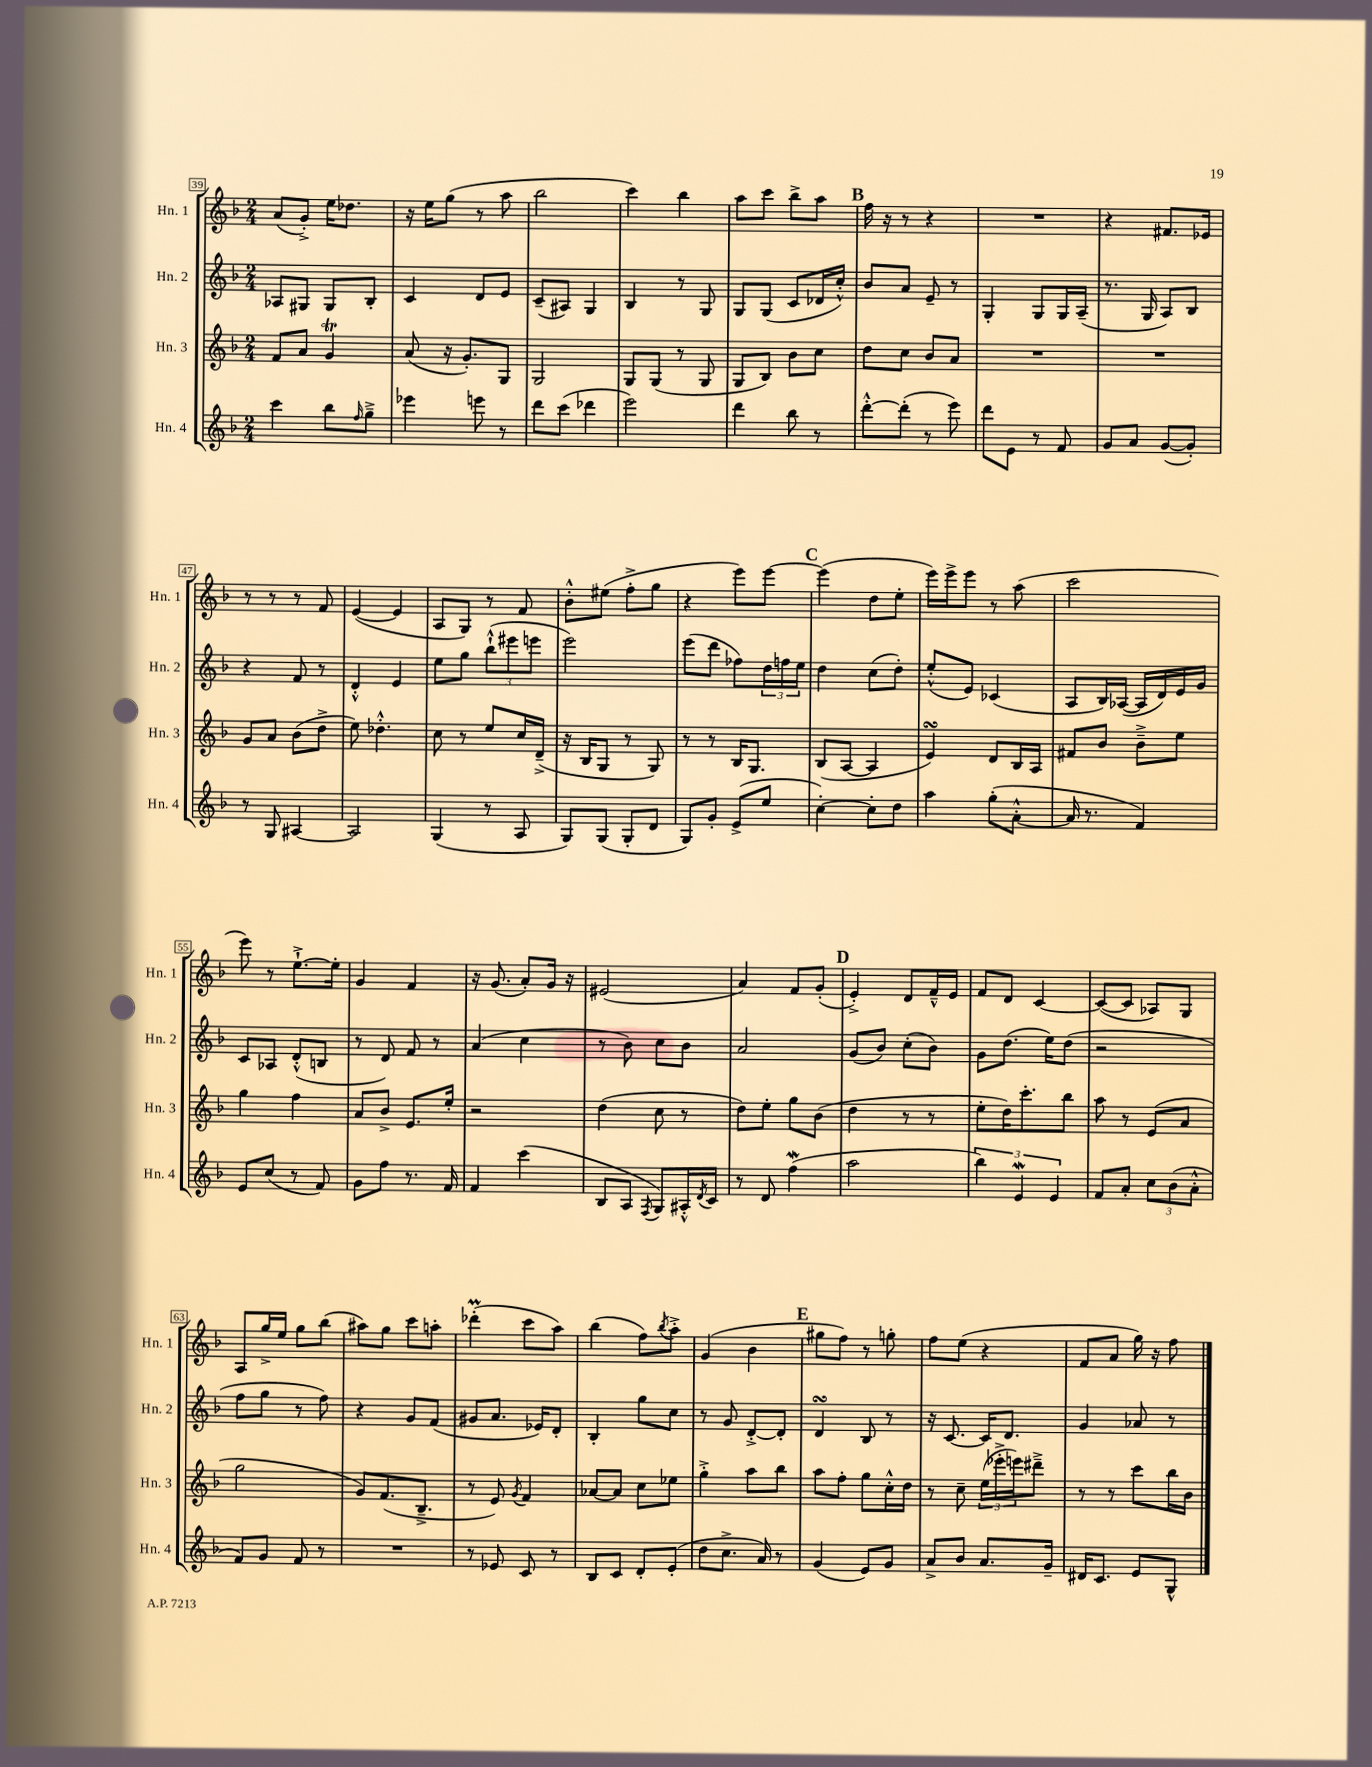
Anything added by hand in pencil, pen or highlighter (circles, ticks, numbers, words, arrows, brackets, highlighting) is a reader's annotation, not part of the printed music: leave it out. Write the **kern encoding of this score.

**kern	**kern	**kern	**kern
*staff4	*staff3	*staff2	*staff1
*clefG2	*clefG2	*clefG2	*clefG2
*k[b-]	*k[b-]	*k[b-]	*k[b-]
*M2/4	*M2/4	*M2/4	*M2/4
4ccc\	8f/L	8A-/L	(8a/L
.	8a/J	8G#/J	8g'^/J)
8bb-\L	4g/	8G#/L	16ee\LK
.	.	.	8.dd-\J
16qqff/	.	.	.
8gg~^\J	.	8B-'/J	.
=	=	=	=
4eee-\	(8a/	4c/	16r
.	.	.	16ee\LK
.	16r	.	(8gg\J
.	8.g'/L)	.	.
8eee\	.	8d/L	8r
8r	8G/J	8e/J	8aa\
=	=	=	=
8ddd\L	2G/	(8c~/L	2bb-\
(8ccc\J	.	8A#/J)	.
4ddd-\	.	4G/	.
=	=	=	=
2eee\)	8G/L	4B-/	4ccc\)
.	(8G/J	.	.
.	8r	8r	4bb-\
.	8G/	8G/	.
=	=	=	=
4ddd\	8G/L	8G/L	8aa\L
.	8B-/J)	(8G/J	8ccc\J
8bb-\	8b-\L	8c/L	8bb-^\L
8r	8cc\J	16d-/L	8aa\J
.	.	16cc'^^/JJ)	.
=	=	=	=
[8ddd'^^\L	8dd\L	8b-/L	16ff\
.	.	.	16r
(8ddd'\]J	8cc\J	8a/J	8r
8r	8b-/L	8e~/	4r
8eee\)	8a/J	8r	.
=	=	=	=
8ddd\L	2r	4G'/	2r
8e\J	.	.	.
8r	.	8G/L	.
8f/	.	16G/L	.
.	.	(16A~/JJ	.
=	=	=	=
8g/L	2r	8.r	4r
8a/J	.	.	.
.	.	16G/	.
([8g/L	.	8A/L)	8.f#/L
8g'/]J)	.	8B-/J	.
.	.	.	16e-/Jk
=	=	=	=
8r	8g/L	4r	8r
8G/	8a/J	.	8r
[4A#/	(8b-\L	8f/	8r
.	8dd^\J	8r	8f/
=	=	=	=
2A#/]	8ee\)	4d'^^/	([4e/
.	4.dd-'^^\	.	.
.	.	4e/	4e/]
=	=	=	=
(4G/	8cc\	8ee\L	8A/L
.	8r	8gg\J	8G/J)
8r	8ee/L	(12bb-`^^\L	8r
.	.	12eee#\	.
8A/	16cc/L	.	8f/
.	.	12eee\J	.
.	(16d~^/JJ	.	.
=	=	=	=
8G/L)	16r	2eee\)	8b-'^^\L
.	16B-/LK	.	.
(8G/J	8G/J	.	(8ee#\J
8G'/L	8r	.	8ff'^\L
8d/J	8G/)	.	8gg\J
=	=	=	=
8G/L)	8r	(8eee\L	4r
8g'/J	8r	8ddd\J	.
(8e^/L	16B-/LK	8ff-\L)	8eee\L)
.	8.G/J	.	.
8ee/J	.	24dd\L	[8eee\J
.	.	24ff\	.
.	.	24ee\JJ	.
=	=	=	=
[4cc'\)	(8B-/L	4dd\	(4eee\]
.	[8A/J	.	.
8cc'\]L	4A/]	(8cc\L	8dd\L
8dd\J	.	8dd'\J)	8ee'\J
=	=	=	=
4aa\	4e/)	(8ee'^^/L	16eee\LL)
.	.	.	16eee^\J
.	.	8e/J)	8eee\J
(8gg'\L	8d/L	(4c-/	8r
[8a'^^\J	16B-/L	.	(8aa\
.	16A/JJ	.	.
=	=	=	=
16a/]	8f#/L	8A/L	2ccc\
8.r	.	.	.
.	8b-/J	16B-/L)	.
.	.	([16A-/JJ	.
4f/)	8b-~^\L	16A-/]LL	.
.	.	16d/)	.
.	8ee\J	16e/	.
.	.	16g/JJ	.
=	=	=	=
8e/L	4gg\	8c/L	8eee\)
(8cc/J	.	8A-/J	8r
8r	4ff\	(8d'^^/L	[8.ee`^\L
8f/)	.	8B/J	.
.	.	.	16ee'\]Jk
=	=	=	=
8g\L	8a/L	8r	4g/
8ff\J	8b-^/J	8d/)	.
8.r	8.e/L	8f/	4f/
.	.	8r	.
16f/	16ee'/Jk	.	.
=	=	=	=
4f/	2r	(4a/	16r
.	.	.	(8.g/
(4ccc\	.	4cc\	8a'/L)
.	.	.	16g/Jk
.	.	.	16r
=	=	=	=
8B-/L	(4dd\	8r	(2e#/
8A/J	.	8b-\)	.
8qF/	.	.	.
8G/L)	8cc\	8cc\L	.
16A#'^^/L	8r	8b-\J	.
8qd/	.	.	.
16c/JJ	.	.	.
=	=	=	=
8r	8dd\L)	2a/	4a/)
8d/	8ee'\J	.	.
(4ff\	8gg\L	.	8f/L
.	(8b-\J	.	(8g'/J
=	=	=	=
2aa\	4dd\	(8g/L	4e'^/)
.	.	8b-/J)	.
.	8r	(8cc'\L	8d/L
.	8r	8b-\J)	16f~^^/L
.	.	.	16e/JJ
=	=	=	=
6bb-\)	8ee'\L	8g\L	8f/L
.	16dd\K)	(8.dd\J	8d/J
6e/	.	.	.
.	8.ccc'\	.	.
.	.	.	[4c/
.	.	16ee\LK)	.
6e/	.	.	.
.	8bb-\J	(8dd\J	.
=	=	=	=
8f/L	8aa\	2r	(8c/_L
8a'/J	8r	.	8c/]J
12cc\L	(8e/L	.	8A-/L)
(12b-\	.	.	.
.	8a/J	.	8G/J
12a'^^\J	.	.	.
=	=	=	=
8f/L)	2gg\	8ff\L	8A/L
8g/J	.	8gg\J	16gg^/L
.	.	.	16ee/JJ
8f/	.	8r	8gg\L
8r	.	8ff\)	(8bb-\J
=	=	=	=
2r	8g/L)	4r	8aa#\L)
.	(8.f/	.	8gg\J
.	.	8g/L	8ccc\L
.	8.B-~^/J	.	.
.	.	(8f/J	8aa'\J
=	=	=	=
8r	8r	8g#/L	(4ddd-'\
8e-/	8e/)	8.a/J	.
.	8qg/	.	.
8c/	4f/	.	8ccc\L
.	.	16e-/LK)	.
8r	.	8d'/J	8aa\J)
=	=	=	=
8B-/L	[8a-/L	4B-'/	(4bb-\
8c/J	8a-/]J	.	.
8d'/L	8cc\L	8gg\L	8ff\L)
.	.	.	8qbb-/
(8e'/J	8ee-\J	8cc\J	8aa'^\J
=	=	=	=
8dd\L	4gg'^\	8r	(4g/
8.cc^\J	.	8g/	.
.	8aa\L	[8d'^/L	4b-\
16a/)	.	.	.
8r	8bb-\J	8d'/]J	.
=	=	=	=
(4g/	8aa\L	4d/	8gg#\L
.	8ff'\J	.	8ff\J)
8e/L)	8gg\L	8B-/	8r
8g/J	16cc'^^\L	8r	8gg'\
.	16dd\JJ	.	.
=	=	=	=
8a^/L	8r	16r	8ff\L
.	.	[8.c/	.
8b-/J	8cc~\	.	(8ee\J
8.a/L	(24ee\LL	16c/]LK	4r
.	24eee-'^\	.	.
.	.	8.d/J	.
.	24eee\J)	.	.
.	8ddd#~^\J	.	.
16g~/Jk	.	.	.
=	=	=	=
16d#/LK	8r	4g/	8f/L
8.c/J	.	.	.
.	8r	.	8a/J
8e/L	8ccc\L	8a-/	16gg\)
.	.	.	16r
8G^^/J	16bb-\L	8r	8ff\
.	16b-\JJ	.	.
==	==	==	==
*-	*-	*-	*-
